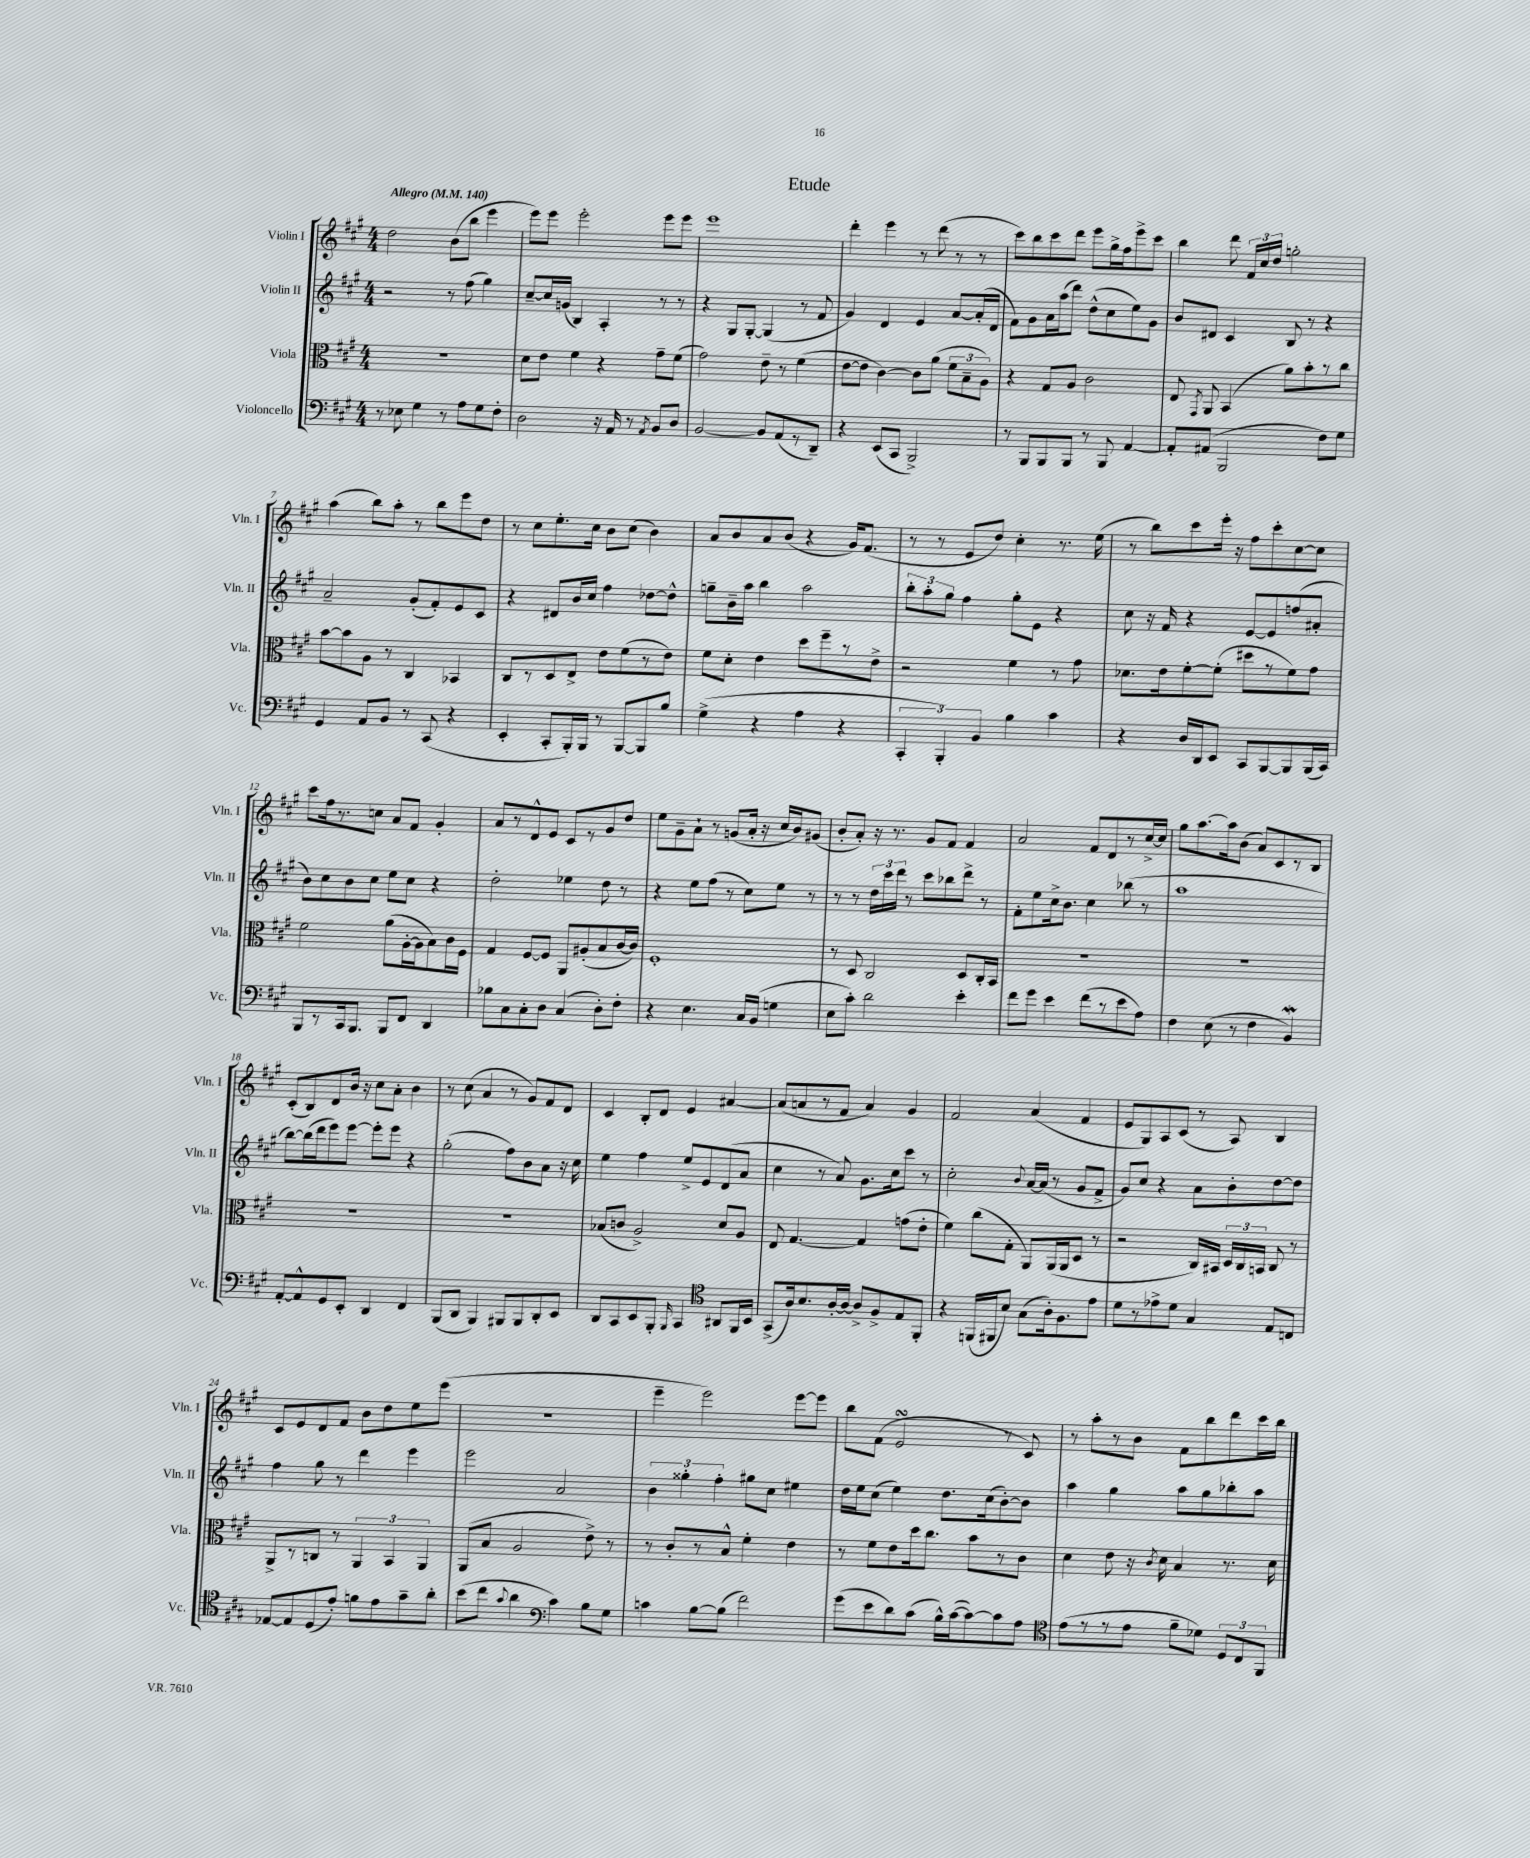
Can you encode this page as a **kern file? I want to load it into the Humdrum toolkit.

**kern	**kern	**kern	**kern
*staff4	*staff3	*staff2	*staff1
*clefF4	*clefC3	*clefG2	*clefG2
*k[f#c#g#]	*k[f#c#g#]	*k[f#c#g#]	*k[f#c#g#]
*M4/4	*M4/4	*M4/4	*M4/4
*MM140	*MM140	*MM140	*MM140
8r	1r	2r	2dd
8E-	.	.	.
4G#	.	.	.
8r	.	8r	(8b
8A	.	(8ff#	8bb
8G#	.	4gg#)	4eee
8F#'	.	.	.
=	=	=	=
2D	8d	[8cc#~	8eee)
.	8e	16cc#]	8eee
.	.	(16g	.
.	4f#	4B)	2eee'
16r	4r	4A'	.
16AA	.	.	.
8r	.	.	.
8qAA	.	.	.
8BB	8g#~	8r	8eee
8D	(8f#	8r	8eee
=	=	=	=
[2BB	2g#)	4r	1eee
.	.	8G#	.
.	.	[8G#'	.
8BB]	8e~	(4G#]	.
(8AA	8r	.	.
8r	(4f#	8r	.
8DD~)	.	8f#	.
=	=	=	=
4r	[8e	4g#)	4ddd'
.	8e]	.	.
(8EE	[4c#)	4d	4eee
8CC#	.	.	.
2BBB^)	8c#]	4e	8r
.	(8a	.	(8ddd
.	12f#	[8a	8r
.	12B~	.	.
.	.	(16a']	8r
.	12A)	.	.
.	.	16d	.
=	=	=	=
8r	4r	8f#)	8ccc#)
8BBB	.	8g#	8bb
8BBB	8G#	16a	8ccc#
.	.	(16aa	.
8BBB	8A	8ddd)	8ddd
8r	2c#	(8dd^^	8eee
8BBB	.	8cc#	16gg#^
.	.	.	16ff#
[4AA	.	8ee)	8eee^
.	.	8g#	8ccc#
=	=	=	=
8AA']	8E	8b	4bb
.	8qGG#	.	.
(8AA#	8AA	8d#	.
2BBB	(4BB	4c#	8ddd
.	.	.	24f#
.	.	.	24cc#
.	.	.	24dd
.	8a)	8B	2gg'
.	8b'	8r	.
8F#)	8r	4r	.
8G#	8cc#	.	.
=	=	=	=
4GG#	[8b	2a~	(4aa
.	8b]	.	.
8AA	8A	.	8bb)
8BB	8r	.	8aa'
8r	4C#	(8g#'	8r
(8CC#	.	8f#')	8bb
4r	4BB-	8e	8eee
.	.	8c#	8dd
=	=	=	=
4EE'	8C#	4r	8r
.	8r	.	8cc#
8CC#'	8D	8d#	8.ee'
16BBB')	8E^	16b	.
16BBB	.	16cc#	16cc#
8r	8e	4ff#	8b
[8BBB	(8f#	.	(8cc#
8BBB]	8r	[8dd-	4b)
8B	8e)	8dd-^^]	.
=	=	=	=
(4G#^	8f#	8gg~	8a
.	8d'	16b~	8b
.	.	16aa	.
4r	4e	4bb	8a
.	.	.	(8b
4A	8dd	2aa	4r
.	8ff#~	.	.
4r	8r	.	16g#)
.	.	.	(8.f#
.	8e^	.	.
=	=	=	=
6CC#'	2r	12bb'	8r
.	.	12aa'	.
.	.	.	8r
6BBB')	.	12gg#	.
.	.	4ff#	8e
6BB	.	.	.
.	.	.	8dd)
4B	4f#	8gg#'	4cc#'
.	.	8e	.
4c#	8r	4r	8.r
.	8g#	.	.
.	.	.	(16ee
=	=	=	=
4r	8.d-	8cc#	8r
.	.	16r	8bb)
.	16e	16f#	.
16D	[8f#'	4r	8ccc#
16DD	.	.	.
8EE	(8f#']	.	16eee'
.	.	.	16r
8CC#	8dd#	[8e	8ff#
[8BBB	8r	8e]	8ccc#'
8BBB]	8f#)	(8ff	[8cc#
(16BBB	8g#	8a#'	8cc#]
16CC#)	.	.	.
=	=	=	=
8BBB	2f#	8b)	8ccc#
8r	.	8cc#	16ff#
.	.	.	8.r
16CC#	.	8b	.
8.BBB	.	.	.
.	.	8cc#	8cc
8BBB	(8a	8ee	8a
8FF#	[16A'	8cc#	8f#
.	16A]	.	.
4DD	8B)	4r	4g#'
.	16c#	.	.
.	16F#	.	.
=	=	=	=
8B-	4G#	2dd'	8a
8C#	.	.	8r
8C#'	[8F#	.	8d^^
8D	8F#]	.	8e
(4C#	8AA	4ee-	8c#
.	(8A#'	.	8r
8D')	8B	8dd	8g#
8F#'	[16c#	8r	8dd
.	16c#])	.	.
=	=	=	=
4r	1F#'	4r	8ee
.	.	.	8g#~
4.E	.	8ee	8a`
.	.	(8ff#	8r
.	.	8r	(8g
16C#	.	8cc#)	16a'
(16BB	.	.	16r
4G	.	8ee	16cc#
.	.	.	16b)
.	.	8r	(8g#
=	=	=	=
8E	8r	8r	8b'
8c#')	8D	8r	8a')
2d	2C#	24dd	16r
.	.	24ccc#	.
.	.	.	8.r
.	.	24ddd	.
.	.	8r	.
.	.	8ccc#	8g#
.	.	8bb-	8f#
4e'	8D	8ddd^	4f#
.	16C#'	8r	.
.	16BB	.	.
=	=	=	=
8f#	1r	8f#'	2a
8g#	.	8ee	.
4e	.	16cc#^	.
.	.	8.b	.
(8f#	.	4cc#	8f#
8r	.	.	8d
8e	.	(8bb-	8r
8A)	.	8r	[16cc#^
.	.	.	16cc#]
=	=	=	=
4F#	1r	1aa	8gg#
.	.	.	[8.aa
(8E	.	.	.
.	.	.	16aa]
8r	.	.	(8b
4F#	.	.	8a)
.	.	.	8c#
4BB)	.	.	8r
.	.	.	8B
=	=	=	=
[8AA'	1r	[8bb)	(8c#'
8AA^^]	.	(16bb]	8B)
.	.	16ddd	.
8GG#	.	8eee)	8d
8EE'	.	[8eee	16b
.	.	.	16r
4DD	.	8eee']	8cc#
.	.	8eee	8a'
4FF#	.	4r	4b
=	=	=	=
(8BBB	1r	(2gg#'	8r
8DD	.	.	(8cc#
4BBB)	.	.	4a
8BBB#	.	8ff#)	8r
8BBB#	.	8b	8g#)
8DD'	.	8a	8f#
8EE	.	16r	8d
.	.	16cc#	.
=	=	=	=
8DD	(8B-	4ee	4c#
8CC#	8c	.	.
8EE	2A^)	4ff#	8B'
8BBB'	.	.	8d
16qqBBB	.	.	.
4CC#	.	8ee^	4e
.	.	8e	.
*clefC4	*	*	*
8AA#	8d	(8d	[4a#
16FF#	8A	8a	.
16BB	.	.	.
=	=	=	=
(8GG#^	8E	4cc#	(8a#]
16A)	[4.G#	.	8a
8.B	.	.	.
.	.	8r	8r
[16A'	.	8a)	8f#
16A_	.	.	.
8A^]	4G#]	8.g#	4a)
8F#^	.	.	.
.	.	16cc#	.
8E	(8g	8ccc#	4g#
8FF#'	8e'	8r	.
=	=	=	=
4r	4f#)	2cc#'	2f#
(16FF	(8cc#	.	.
16FF#	.	.	.
8B)	8G#'	.	.
.	.	8qqb	.
(8G#	8AA)	[16a	(4a
.	.	(16a]	.
16A')	(16AA	8r	.
8.F#	16AA	.	.
.	8D	8g#	4f#
8e	8r	8f#^	.
=	=	=	=
8d	2r	8g#)	8e
8r	.	8cc#	8G#)
8e-^	.	4r	8A
8d	.	.	(8c#
4G#	16C#)	8a	8r
.	16BB#	.	.
.	24D	8b'	8A)
.	24C#	.	.
.	24BB	.	.
8E	8C#	[8dd	4B
8C	8r	8dd]	.
=	=	=	=
[8E-	8AA^	4ff#	8c#
8E-]	8r	.	8e
(8D	8C	8gg#	8d
8e')	8r	8r	8f#
8f	6AA	4ddd	8b
8e	.	.	8dd
.	6BB	.	.
8g#~	.	4eee	8ee
.	6AA	.	.
8a'	.	.	(8eee
=	=	=	=
(8b	(8AA	2eee	1r
8cc#	8B	.	.
8qqg#	.	.	.
4a	2A	.	.
*clefF4	*	*	*
4c#)	.	2a	.
8B	8e^)	.	.
8G#	8r	.	.
=	=	=	=
4c	8r	6b	4eee~
.	8c#'	.	.
.	.	6gg##'	.
[8B	8r	.	2eee)
.	.	6ff#'	.
(8B]	8B^^	.	.
2f#)	4f#'	8gg#	.
.	.	8cc#	.
.	4e	4ee#	[8eee
.	.	.	8eee]
=	=	=	=
(8g#	8r	16dd	8bb
.	.	16ee	.
8e	8f#	(8cc#	(8f#
8d)	8e	4ee)	2e
(8c#	16dd	.	.
.	8.cc#	.	.
16B^^)	.	8.dd	.
([16c#	.	.	.
8c#_)	8b	.	.
.	.	(16cc#	.
8c#]	8r	[8b')	8r
8A	8c#	8b]	8c#)
=	=	=	=
*clefC4	*	*	*
(8e	4d	4aa	8r
8r	.	.	8aa'
8r	8e	4gg#	8r
8e	16r	.	8b
.	8qc#	.	.
.	16d	.	.
8f#~	4B	8aa	8f#
8d-)	.	8gg#	8bb
12D	8.r	8bb-'	8ddd
12C#	.	.	.
.	.	8aa	16ccc#
12FF#	.	.	.
.	16d	.	16bb
==	==	==	==
*-	*-	*-	*-
